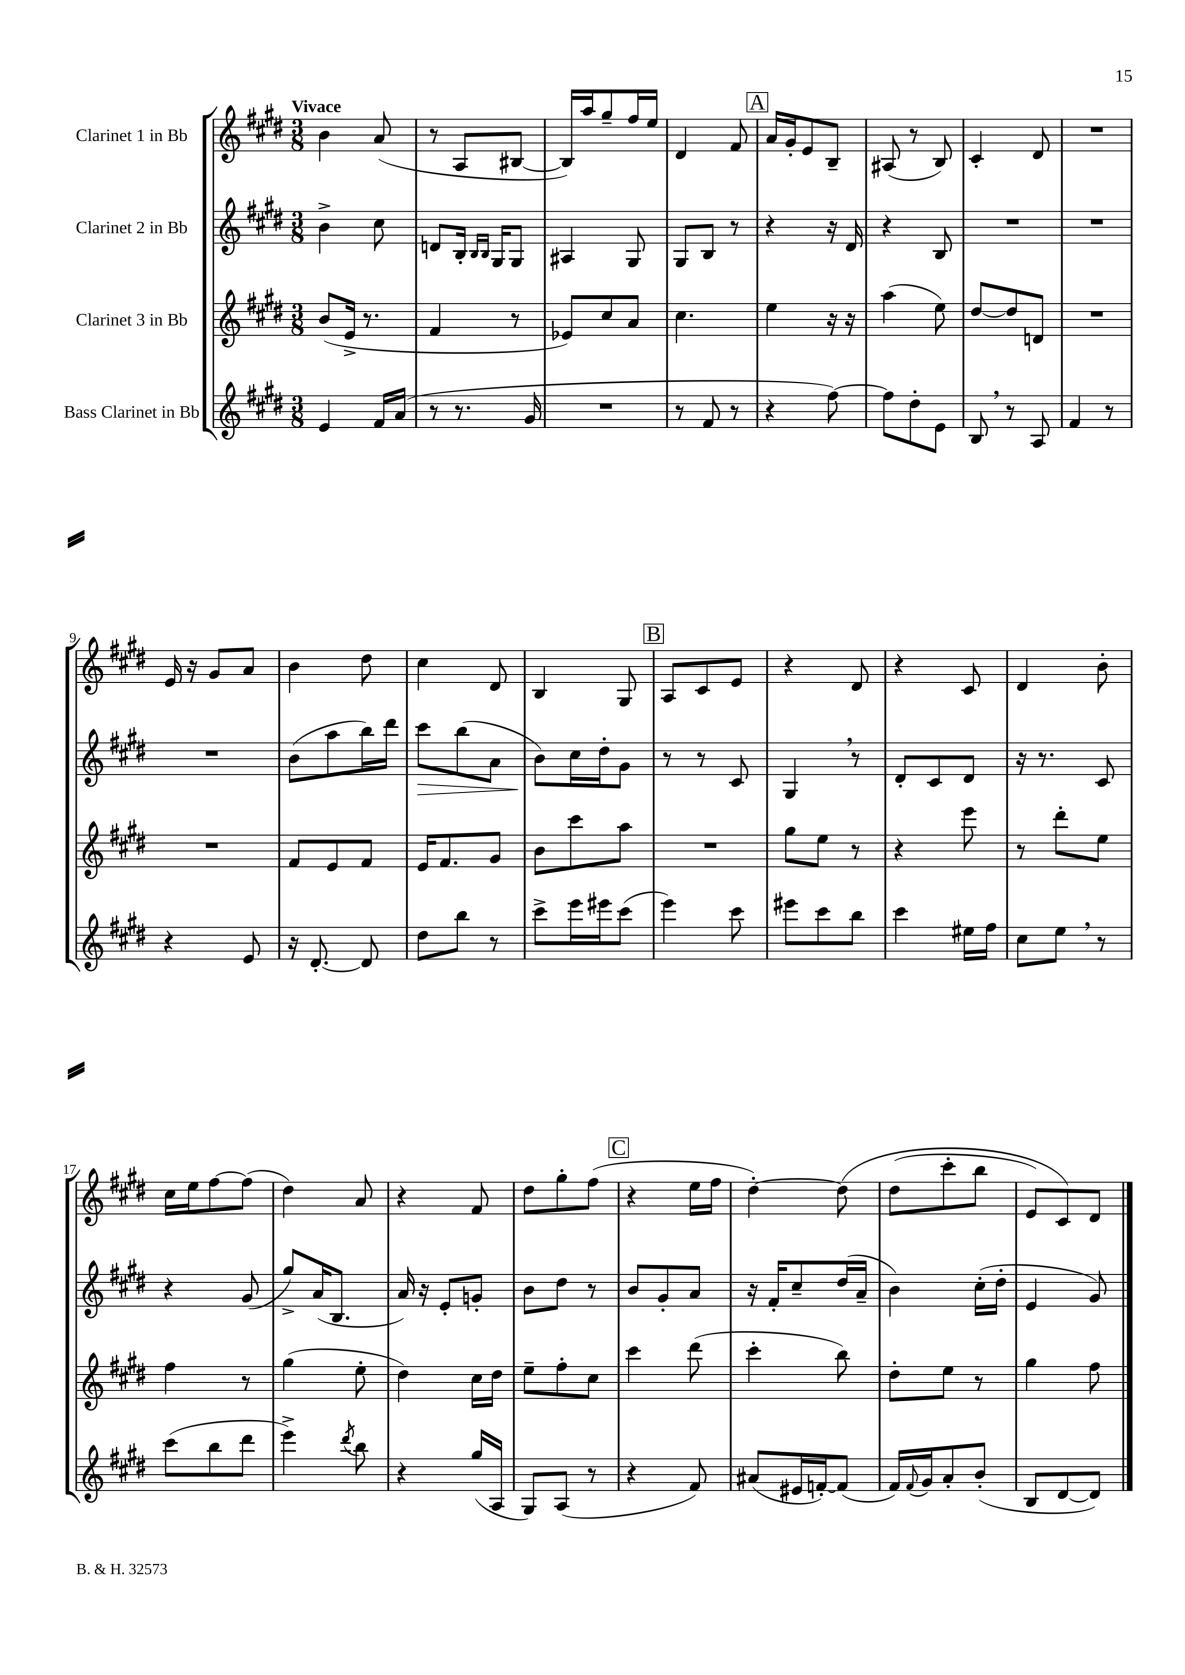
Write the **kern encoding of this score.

**kern	**kern	**kern	**dynam	**kern
*part4	*part3	*part2	*part2	*part1
*staff4	*staff3	*staff2	*staff2	*staff1
*I"Bass Clarinet in Bb	*I"Clarinet 3 in Bb	*I"Clarinet 2 in Bb	*	*I"Clarinet 1 in Bb
*clefG2	*clefG2	*clefG2	*	*clefG2
*k[f#c#g#d#]	*k[f#c#g#d#]	*k[f#c#g#d#]	*	*k[f#c#g#d#]
*M3/8	*M3/8	*M3/8	*	*M3/8
=1	=1	=1	=1	=1
!	!	!	!	!LO:TX:a:B:t=Vivace
4e/	(8b/L	4b^\	.	4b\
.	16e^/Jk	.	.	.
.	8.r	.	.	.
16f#/LL	.	8cc#\	.	(8a/
(16a/JJ	.	.	.	.
=2	=2	=2	=2	=2
8r	4f#/	8dn/L	.	8r
8.r	.	16B'/Jk	.	8A/L
.	.	16qqB/LL	.	.
.	.	16qqB/JJ	.	.
.	.	16G#/KL	.	.
.	8r	8G#/J	.	[8B#X/J
16g#/	.	.	.	.
=3	=3	=3	=3	=3
4.r	8e-X/L)	4A#X/	.	16B#/LL])
.	.	.	.	16aa/J
.	8cc#/	.	.	8gg#~/
.	8a/J	8G#/	.	16ff#/L
.	.	.	.	16ee/JJ
=4	=4	=4	=4	=4
8r	4.cc#\	8G#/L	.	4d#/
8f#/	.	8B/J	.	.
8r	.	8r	.	8f#/
!!LO:REH:place=s1:t=A
=5	=5	=5	=5	=5
4r	4ee\	4r	.	16a/LL
.	.	.	.	16g#'/J
.	.	.	.	8e/
[8ff#\)	16r	16r	.	8B~/J
.	16r	16d#/	.	.
=6	=6	=6	=6	=6
8ff#\L]	(4aa\	4r	.	(8A#X/
8dd#'\	.	.	.	8r
8e\J	8ee\)	8B/	.	8B/)
=7	=7	=7	=7	=7
8B,/	[8dd#/L	4.r	.	4c#'/
8r	8dd#/]	.	.	.
8A/	8dn/J	.	.	8d#/
=8	=8	=8	=8	=8
4f#/	4.r	4.r	.	4.r
8r	.	.	.	.
!!LO:LB:g=z
=9	=9	=9	=9	=9
4r	4.r	4.r	.	16e/
.	.	.	.	16r
.	.	.	.	8g#/L
8e/	.	.	.	8a/J
=10	=10	=10	=10	=10
16r	8f#/L	(8b\L	.	4b\
[8.d#'/	.	.	.	.
.	8e/	8aa\	.	.
8d#/]	8f#/J	16bb\L)	.	8dd#\
.	.	16ddd#\JJ	.	.
=11	=11	=11	=11	=11
!	!	!	!LO:HP:b	!
8dd#\L	16e/KL	8ccc#\L	>	4cc#\
.	8.f#/	.	.	.
8bb\J	.	(8bb\	.	.
8r	8g#/J	8a\J	.	8d#/
=12	=12	=12	=12	=12
8ccc#^\L	8b\L	8b\L)	.	4B/
16eee\L	8ccc#\	16cc#\L	]	.
16eee#X\J	.	16dd#'\J	.	.
(8ccc#\J	8aa\J	8g#\J	.	8G#/
!!LO:REH:place=s1:t=B
=13	=13	=13	=13	=13
4eee\)	4.r	8r	.	8A/L
.	.	8r	.	8c#/
8ccc#\	.	8c#/	.	8e/J
=14	=14	=14	=14	=14
8eee#X\L	8gg#\L	4G#,/	.	4r
8ccc#\	8ee\J	.	.	.
8bb\J	8r	8r	.	8d#/
=15	=15	=15	=15	=15
4ccc#\	4r	8d#'/L	.	4r
.	.	8c#/	.	.
16ee#X\LL	8eee\	8d#/J	.	8c#/
16ff#\JJ	.	.	.	.
=16	=16	=16	=16	=16
8cc#\L	8r	16r	.	4d#/
.	.	8.r	.	.
8ee,\J	8ddd#'\L	.	.	.
8r	8ee\J	8c#/	.	8b'\
!!LO:LB:g=z
=17	=17	=17	=17	=17
(8ccc#\L	4ff#\	4r	.	16cc#\LL
.	.	.	.	16ee\J
8bb\	.	.	.	[8ff#\
8ddd#\J	8r	(8g#/	.	(8ff#\J]
=18	=18	=18	=18	=18
4eee^\)	(4gg#\	8gg#^/L)	.	4dd#\)
.	.	(16a/K	.	.
.	.	8.B/J	.	.
8qddd#/	.	.	.	.
8bb\	8ee'\	.	.	8a/
=19	=19	=19	=19	=19
4r	4dd#\)	16a/)	.	4r
.	.	16r	.	.
.	.	8e'/L	.	.
(16gg#/LL	16cc#\LL	8gn'/J	.	8f#/
16A/JJ	16dd#\JJ	.	.	.
=20	=20	=20	=20	=20
8G#/L)	8ee~\L	8b\L	.	8dd#\L
(8A/J	8ff#'\	8dd#\J	.	8gg#'\
8r	8cc#\J	8r	.	(8ff#\J
!!LO:REH:place=s1:t=C
=21	=21	=21	=21	=21
4r	4ccc#\	8b/L	.	4r
.	.	8g#'/	.	.
8f#/)	(8ddd#\	8a/J	.	16ee\LL
.	.	.	.	16ff#\JJ
=22	=22	=22	=22	=22
(8a#X/L	4ccc#'\	16r	.	[4dd#'\)
.	.	16f#'/KL	.	.
16e#X/L	.	8cc#~/	.	.
[16fn'/J)	.	.	.	.
(8f/J]	8bb\)	(16dd#/L	.	(8dd#\]
.	.	16a~/JJ	.	.
=23	=23	=23	=23	=23
16f#/LL)	8dd#'\L	4b\)	.	(8dd#\L
8qqf#/	.	.	.	.
16g#/J	.	.	.	.
8a'/	8ee\J	.	.	8ccc#'\
(8b'/J	8r	(16cc#'\LL	.	8bb\J
.	.	16dd#'\JJ	.	.
=24	=24	=24	=24	=24
8B/L	4gg#\	4e/	.	8e/L)
[8d#/	.	.	.	8c#/)
8d#/J])	8ff#\	8g#/)	.	8d#/J
==	==	==	==	==
*-	*-	*-	*-	*-
